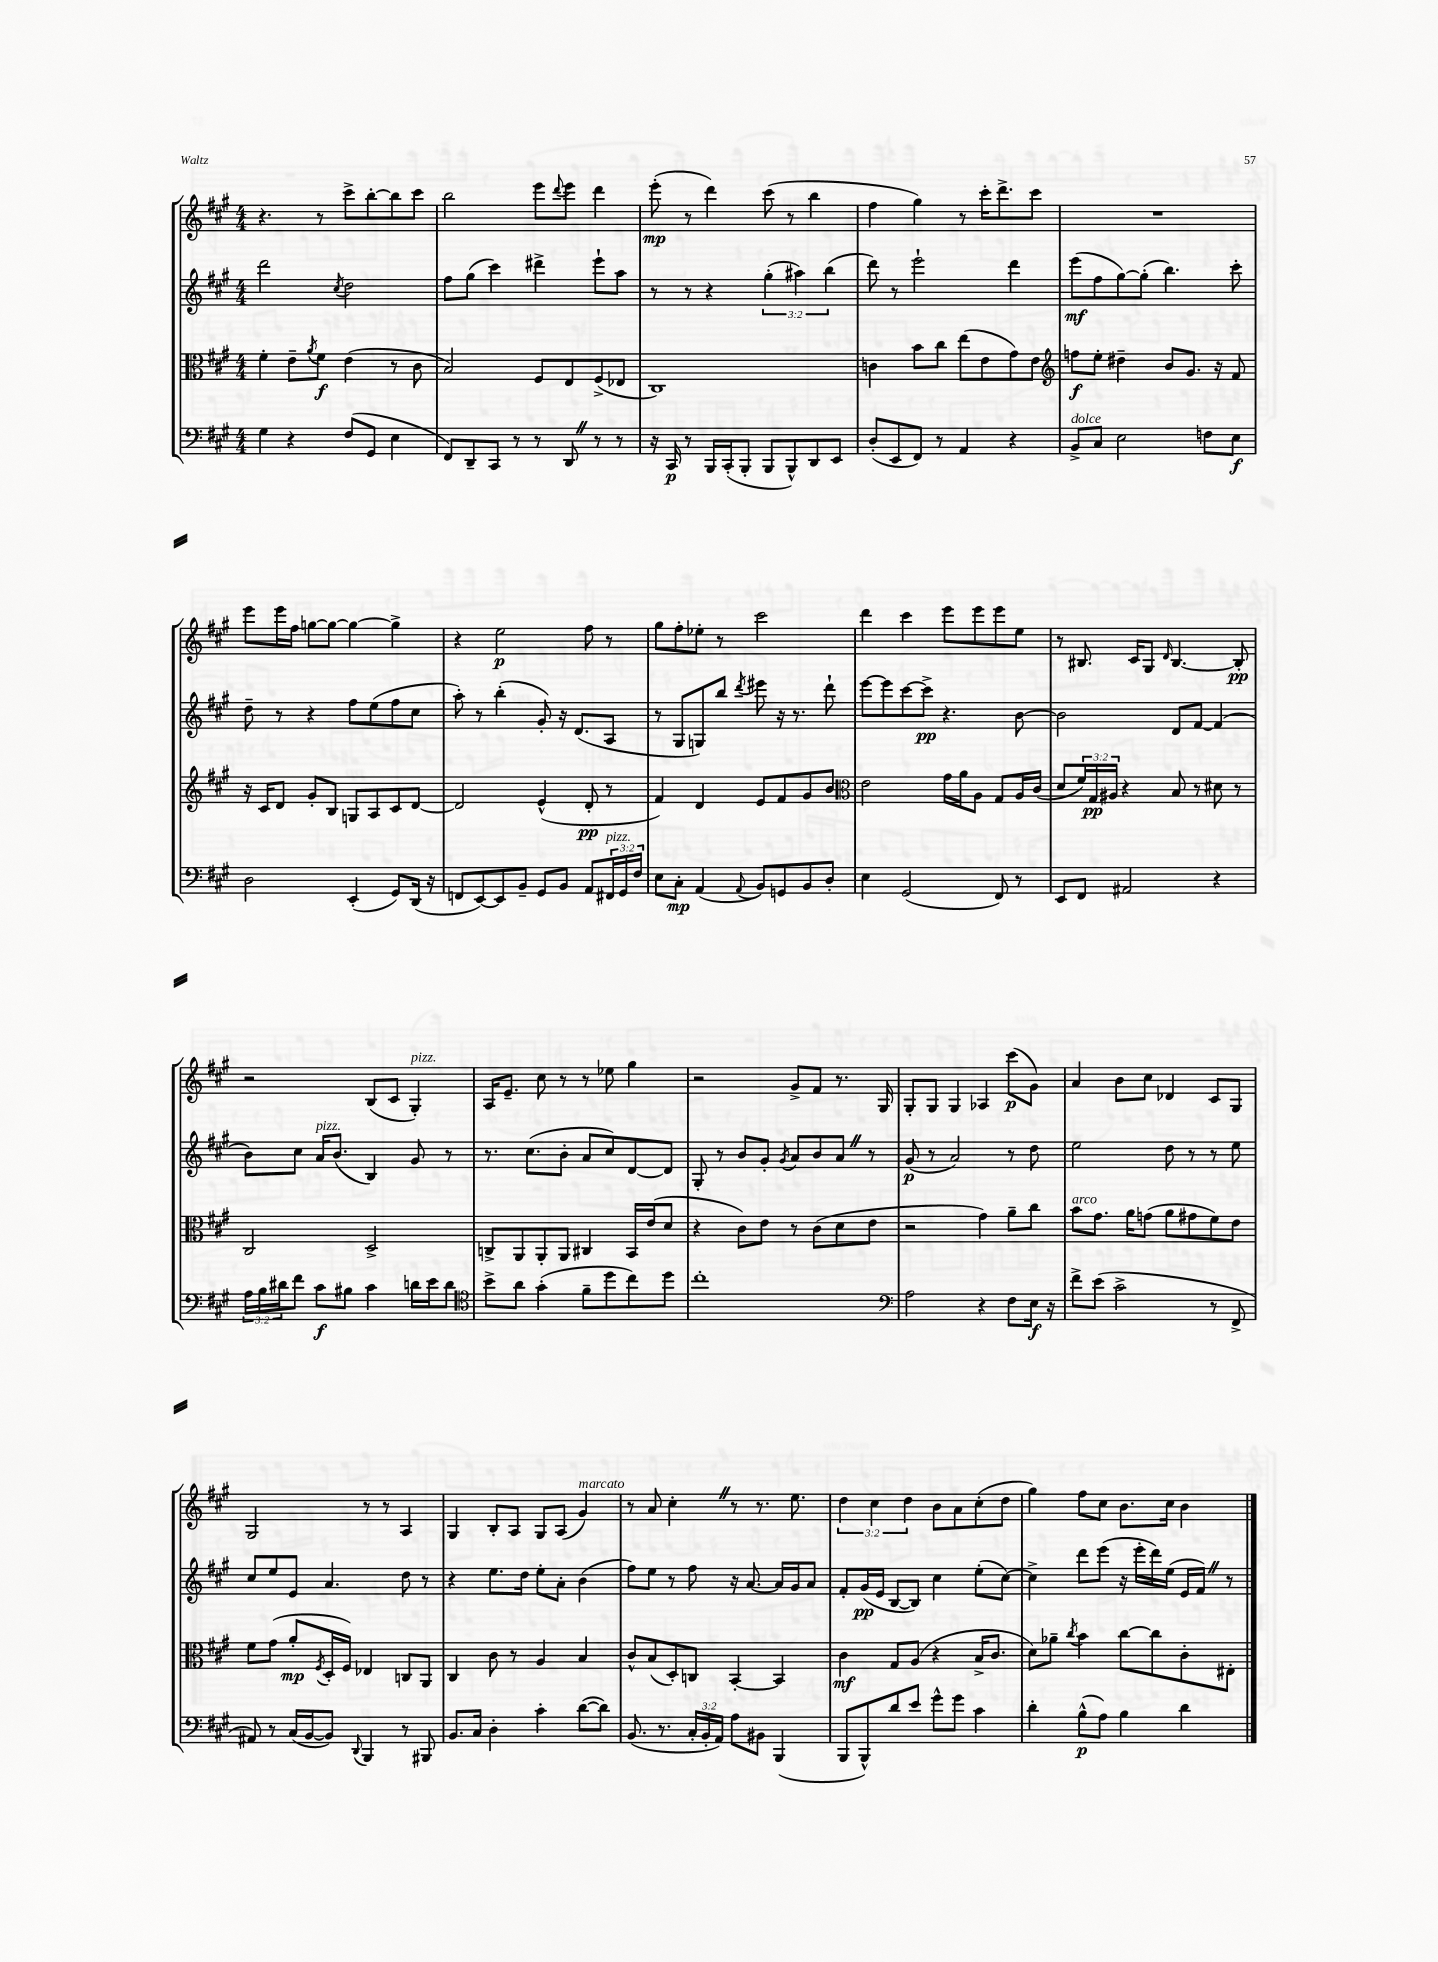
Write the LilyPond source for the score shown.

<<
\new StaffGroup <<
\new Staff = "s0" {
    \clef treble \key a \major \numericTimeSignature \time 4/4 \override Staff.TupletNumber.text = #tuplet-number::calc-fraction-text
    r4. r8 cis'''8-> b''8~-. b''8 cis'''8 |
    b''2 e'''8 \appoggiatura { d'''8 } e'''8 d'''4 |
    e'''8-.\mp( r8 d'''4) cis'''8( r8 b''4 |
    fis''4 gis''4) r8 cis'''16-. d'''8.-> cis'''8 |
    R1 |
    e'''8 e'''16 fis''16 g''8~ g''8~ g''4~ g''4-> |
    r4 e''2\p fis''8 r8 |
    gis''8 fis''8-. ees''8-. r8 cis'''2 |
    d'''4 cis'''4 e'''8 e'''8 e'''8 e''8 |
    r8 bis8. cis'16 gis8 \grace { d'16 } bis4.~ bis8-.\pp |
    r2 b8( cis'8 gis4-.^\markup { \italic "pizz." }) |
    a16 e'8.-- cis''8 r8 r8 ees''8 gis''4 |
    r2 gis'8-> fis'8 r8. gis16 |
    gis8-. gis8 gis4 aes4 cis'''8\p( gis'8) |
    a'4 b'8 cis''8 des'4 cis'8 gis8 |
    gis2 r8 r8 a4 |
    gis4 b8-. a8 gis8 a8( gis'4^\markup { \italic "marcato" }) |
    r8 a'8 cis''4-. \once \override BreathingSign.text = \markup { \musicglyph "scripts.caesura.straight" } \breathe r8 r8. e''8. |
    \tuplet 3/2 { d''4 cis''4 d''4 } b'8 a'8 cis''8-.( d''8 |
    gis''4) fis''8 cis''8 b'8. cis''16 b'4 \bar "|." |
}
\new Staff = "s1" {
    \clef treble \key a \major \numericTimeSignature \time 4/4 \override Staff.TupletNumber.text = #tuplet-number::calc-fraction-text
    d'''2 \acciaccatura { cis''8 } d''2 |
    fis''8 gis''8( cis'''4) dis'''4-> e'''8-! a''8 |
    r8 r8 r4 \tuplet 3/2 { gis''4-.( ais''4) b''4( } |
    d'''8) r8 e'''2-! d'''4 |
    e'''8\mf( fis''8 gis''8~) gis''8-.( b''4.) cis'''8-. |
    d''8-- r8 r4 fis''8 e''8( fis''8 cis''8 |
    a''8-.) r8 b''4-.( gis'8-.) r16 d'8.( a8 |
    r8 gis8 g8) b''8 \acciaccatura { d'''8 } eis'''8 r16 r8. d'''8-! |
    e'''8~ e'''8 cis'''8~ cis'''8->\pp r4. b'8~ |
    b'2 d'8 fis'8~ fis'4( |
    b'8) cis''8 a'16^\markup { \italic "pizz." } b'8.( b4) gis'8 r8 |
    r8. cis''8.( b'8-. a'8 cis''8) d'8~ d'8 |
    gis8-. r8 b'8 gis'8-. \acciaccatura { gis'8 } a'8 b'8 a'8 \once \override BreathingSign.text = \markup { \musicglyph "scripts.caesura.straight" } \breathe r8 |
    gis'8\p( r8 a'2) r8 d''8 |
    e''2 d''8 r8 r8 e''8 |
    cis''8 e''8 e'8 a'4. d''8 r8 |
    r4 e''8. d''16 e''8-. a'8-. b'4( |
    fis''8) e''8 r8 fis''8 r16 a'8.~ a'16 gis'16 a'8 |
    fis'8-. gis'16\pp( e'16 b8~ b8) cis''4 e''8-.( cis''8~) |
    cis''4-> d'''8 e'''8( r16 e'''16-. d'''16) e''16( e'16 fis'16) \once \override BreathingSign.text = \markup { \musicglyph "scripts.caesura.straight" } \breathe r8 \bar "|." |
}
\new Staff = "s2" {
    \clef alto \key a \major \numericTimeSignature \time 4/4 \override Staff.TupletNumber.text = #tuplet-number::calc-fraction-text
    fis'4-. e'8-- \acciaccatura { a'8 } fis'8\f e'4( r8 cis'8 |
    b2) fis8 e8 fis8->( ees8 |
    cis1) |
    c'4 b'8 cis''8 e''8( e'8 gis'8) e'8 |
    \clef treble f''8\f e''8-. dis''4-- b'8 gis'8. r16 fis'8 |
    r16 cis'16 d'8 gis'8-. b8 g8 a8 cis'8 d'8~ |
    d'2 e'4-^( d'8-.\pp r8 |
    fis'4) d'4 e'8 fis'8 gis'8 b'8 |
    \clef alto e'2 gis'16 a'16 a8 gis8 a16 cis'16( |
    d'8 \tuplet 3/2 { fis'16) gis16\pp ais16 } r4 b8 r8 dis'8 r8 |
    cis2 d2-> |
    c8-> a,8 a,8-. a,8 cis4 b,16 e'16( d'8 |
    r4 cis'8) e'8 r8 cis'8( d'8 e'8 |
    r2 gis'4) a'8-- cis''8 |
    b'8^\markup { \italic "arco" } gis'8. a'16 g'8( a'8 gis'8 fis'8) e'8 |
    fis'8 gis'8( a'8-.\mp \acciaccatura { fis8 } d16-. fis16) ees4 c8 a,8 |
    cis4 cis'8 r8 a4 b4 |
    cis'8-^ b8( d8-.) c8 b,4~-. b,4 |
    cis'4\mf gis8 a8( r4 b16-> cis'8. |
    d'8) aes'8-- \acciaccatura { cis''8 } b'4 cis''8~ cis''8 cis'8-. eis8-. \bar "|." |
}
\new Staff = "s3" {
    \clef bass \key a \major \numericTimeSignature \time 4/4 \override Staff.TupletNumber.text = #tuplet-number::calc-fraction-text
    gis4 r4 fis8( gis,8 e4 |
    fis,8) d,8-- cis,8 r8 r8 d,8 \once \override BreathingSign.text = \markup { \musicglyph "scripts.caesura.straight" } \breathe r8 r8 |
    r16 cis,16\p r8 b,,16 cis,16-.( b,,8-. b,,8 b,,8-^) d,8 e,8 |
    d8-.( e,8 fis,8) r8 a,4 r4 |
    b,8->^\markup { \italic "dolce" } cis8 e2 f8 e8\f |
    d2 e,4-.( gis,8) d,16( r16 |
    f,8 e,8~) e,8 b,8-- gis,8 b,8 a,8 \tuplet 3/2 { fis,16^\markup { \italic "pizz." } gis,16 fis16 } |
    e8 cis8-.\mp a,4( \appoggiatura { a,8 } b,8) g,8 b,8 d8-. |
    e4 gis,2( fis,8) r8 |
    e,8 fis,8 ais,2 r4 |
    \tuplet 3/2 { a16 b16 dis'16 } fis'8 cis'8\f bis8 cis'4 d'16 e'16 d'8 |
    \clef tenor b'8-> a'8 gis'4-.( fis'8-- d''8 cis''8) d''8 |
    cis''1-. |
    \clef bass a2 r4 fis8 e16\f r16 |
    fis'8-> e'8( cis'2-> r8 fis,8-> |
    ais,8) r8 cis16( b,16~ b,8) \appoggiatura { d,8 } b,,4 r8 bis,,8 |
    b,8. cis16 d4-. cis'4-. d'8~( d'8) |
    b,8.( r8. \tuplet 3/2 { cis16-. b,16-. a,16) } a8 bis,8 b,,4( |
    b,,8 b,,8-^) d'8 e'8 gis'8-^ gis'8 cis'4 |
    d'4-. b8-^\p( a8) b4 d'4 \bar "|." |
}
>>
>>
\layout { \context { \Score \remove "Bar_number_engraver" } }
